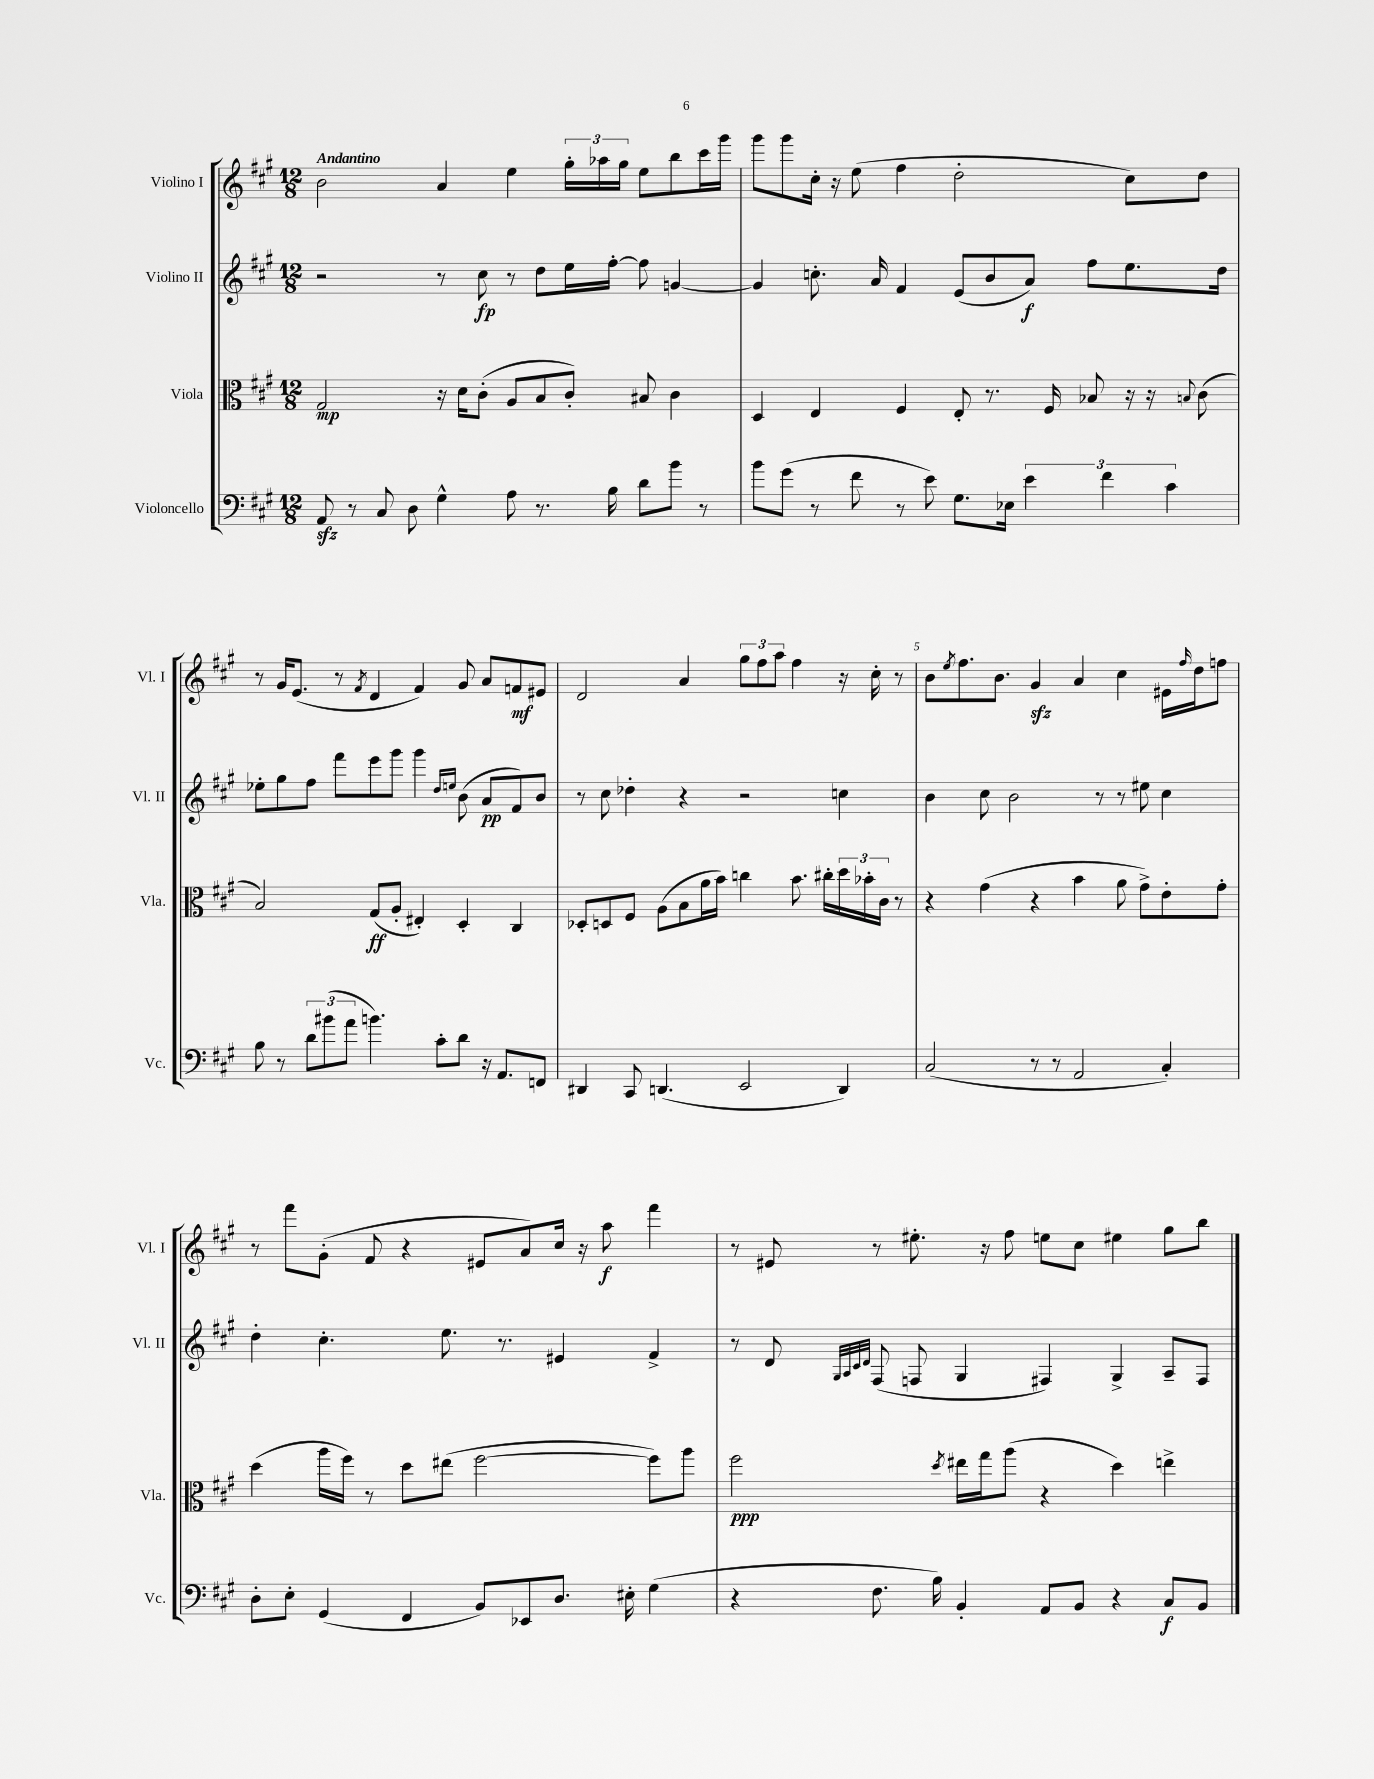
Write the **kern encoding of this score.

**kern	**kern	**kern	**kern
*staff4	*staff3	*staff2	*staff1
*clefF4	*clefC3	*clefG2	*clefG2
*k[f#c#g#]	*k[f#c#g#]	*k[f#c#g#]	*k[f#c#g#]
*M12/8	*M12/8	*M12/8	*M12/8
8AA/	2G#/	2r	2b\
8r	.	.	.
8C#/	.	.	.
8D\	.	.	.
4G#^^\	16r	8r	4a/
.	16d\LK	.	.
.	(8c#'\J	8cc#\	.
8A\	8A/L	8r	4ee\
8.r	8B/	8dd\L	.
.	8c#'/J)	16ee\L	24gg#'\LL
.	.	.	24aa-\
16B\	.	[16ff#'\JJ	.
.	.	.	24gg#\JJ
8d\L	8B#/	8ff#\]	8ee\L
8b\J	4c#\	[4g/	8bb\
8r	.	.	16ccc#\L
.	.	.	16ggg#\JJ
=	=	=	=
8b\L	4D/	4g/]	8ggg#\L
(8g#\J	.	.	8ggg#\
8r	4E/	8.cc'\	16cc#'\Jk
.	.	.	16r
8f#\	.	.	(8ee\
.	.	16a/	.
8r	4F#/	4f#/	4ff#\
8e\)	.	.	.
8.G#\L	8E'/	(8e/L	2dd'\
.	8.r	8b/	.
16E-\Jk	.	.	.
6e\	.	8a/J)	.
.	16F#/	.	.
.	8B-/	8ff#\L	.
6f#\	.	.	.
.	16r	8.ee\	8cc#\L)
.	16r	.	.
6c#\	.	.	.
.	8qqB/	.	.
.	(8c#\	.	8dd\J
.	.	16dd\Jk	.
=	=	=	=
8B\	2B/)	8ee-'\L	8r
8r	.	8gg#\	16g#/LK
.	.	.	(8.e/J
12d\L	.	8ff#\J	.
(12b#\	.	.	.
.	.	8fff#\L	8r
12a\J	.	.	.
.	.	.	8qf#/
4.b\)	(8G#/L	8eee\	4d/
.	8A'/J	8ggg#\J	.
.	4E#'/)	4ggg#\	4f#/)
8c#'\L	.	.	.
.	.	16qqdd/LL	.
.	.	16qqee/JJ	.
8d\J	4D'/	(8b\	8g#/
16r	.	8a/L	8a/L
8.AA/L	.	.	.
.	4C#/	8f#/)	8f/
8FF/J	.	8b/J	8e#/J
=	=	=	=
4DD#/	8D-'/L	8r	2d/
.	8D/	8cc#\	.
8CC#/	8F#/J	4dd-'\	.
(4.DD/	(8A\L	.	.
.	8B\	4r	4a/
.	16a\L	.	.
.	16b\JJ)	.	.
2EE/	4cc\	2r	12gg#\L
.	.	.	12ff#\
.	.	.	12aa\J
.	8.b\	.	4ff#\
.	16cc#'\LL	.	.
4DD/)	24dd\	4cc\	16r
.	24b-'\	.	.
.	.	.	16cc#'\
.	24c#\JJ	.	.
.	8r	.	8r
=	=	=	=
(2C#/	4r	4b\	8b\L
.	.	.	8qee/
.	.	.	8.ff#\
.	(4g#\	8cc#\	.
.	.	.	8.b\J
.	.	2b\	.
8r	4r	.	4g#/
8r	.	.	.
2AA/	4b\	.	4a/
.	.	8r	.
.	8a\	8r	4cc#\
.	8g#^\L)	8ee#\	.
4C#'/)	8e'\	4cc#\	16e#\LL
.	.	.	16qqff#/
.	.	.	16dd\J
.	8g#'\J	.	8ff\J
=	=	=	=
8D'\L	(4dd\	4dd'\	8r
8E'\J	.	.	8fff#\L
(4GG#/	16aa\LL	4.cc#'\	(8g#'\J
.	16ff#\JJ)	.	.
.	8r	.	8f#/
4FF#/	8dd\L	.	4r
.	(8ee#\J	8.ee\	.
8BB/L)	[2ff#\	.	8e#/L
.	.	8.r	.
8EE-/	.	.	8a/)
8.D/J	.	4e#/	16cc#/Jk
.	.	.	16r
.	.	.	8aa\
16E#'\	.	.	.
(4G#\	8ff#\]L)	4f#^/	4fff#\
.	8aa\J	.	.
=	=	=	=
4r	2ff#\	8r	8r
.	.	8d/	8e#/
.	.	32qqG#/LLL	.
.	.	32qqA/	.
.	.	32qqc#/	.
.	.	32qqd/JJJ	.
8.F#\	.	(8F#/	8r
.	.	8F/	8.ee#'\
16B\)	.	.	.
.	8qdd/	.	.
4BB'/	16ee#\LL	4G#/	.
.	16gg#\J	.	16r
.	(8aa\J	.	8ff#\
8AA/L	4r	4F#/)	8ee\L
8BB/J	.	.	8cc#\J
4r	4dd\)	4G#^/	4ee#\
8C#/L	4ee^\	8A~/L	8gg#\L
8BB/J	.	8F#/J	8bb\J
==	==	==	==
*-	*-	*-	*-
